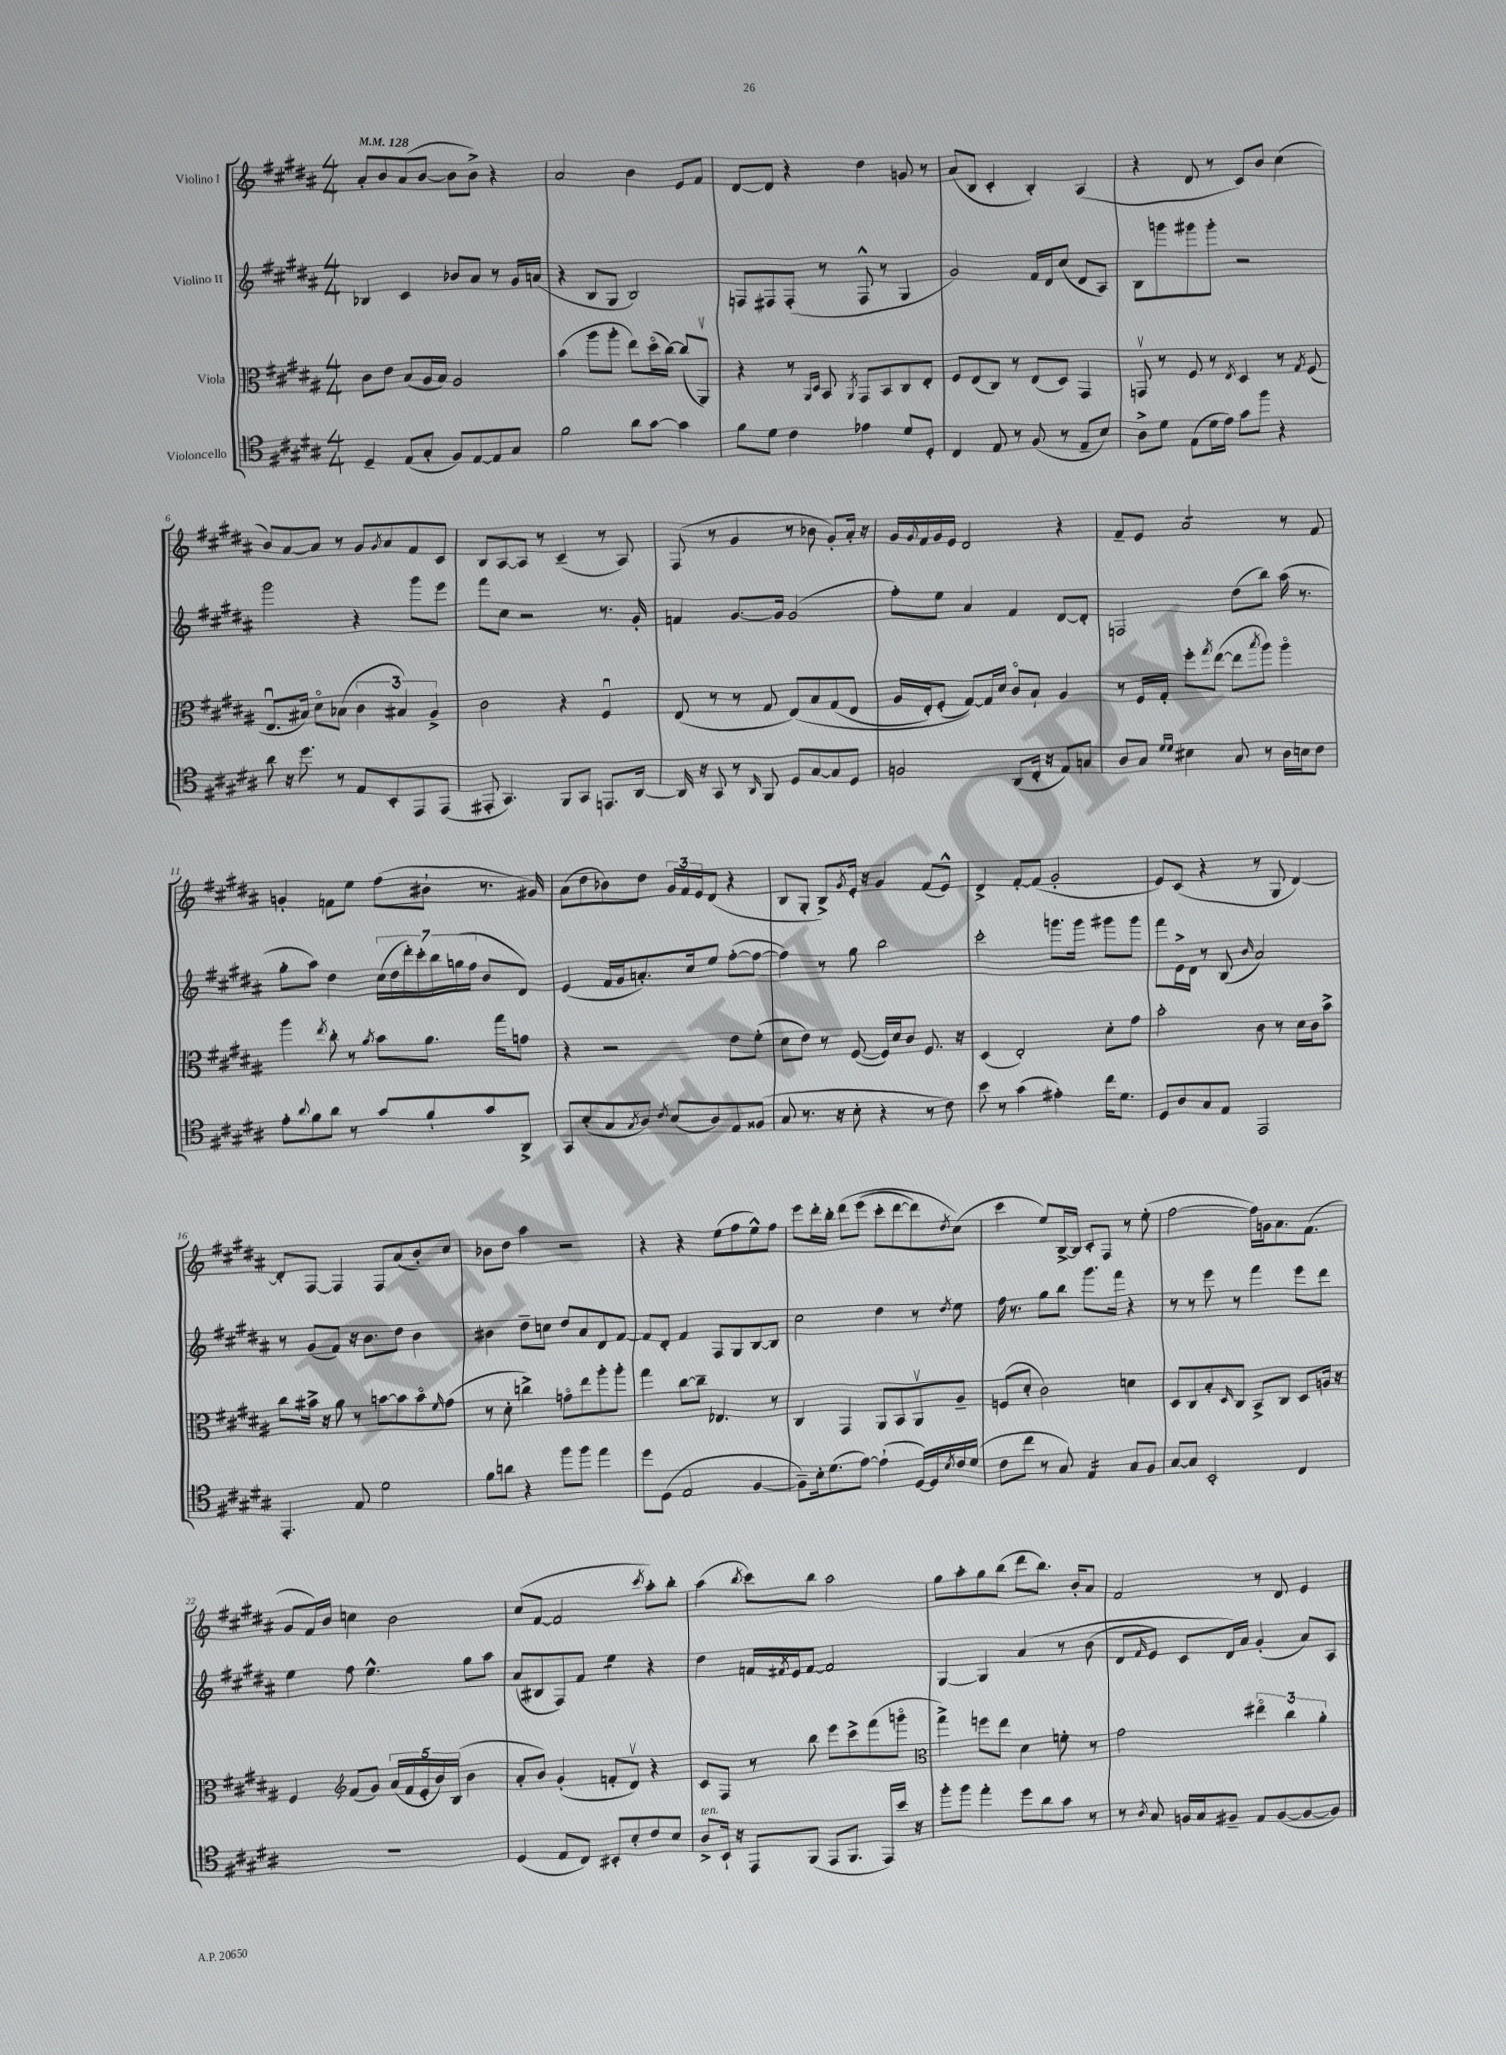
<<
\new StaffGroup <<
\new Staff = "s0" \with { instrumentName = "Violino I" } {
    \clef treble \key b \major \numericTimeSignature \time 4/4 \tempo 4 = 128
    ais'8-. b'8 ais'8( b'8~ b'8 b'8->) r4 |
    ais'2 b'4 e'8 fis'8 |
    dis'8~ dis'8 r4 dis''4 g'8 r8 |
    ais'8( b8 cis'4-. b4-.) ais4( |
    r4 dis'8 r8 cis'8) b'8 cis''4( |
    b'8) ais'8~ ais'8 r8 gis'8 \acciaccatura { gis'8 } ais'8 fis'8 cis'8 |
    b8 ais8~ ais8 r8 cis'4--( r8 ais8) |
    fis8( r8 gis'4 r8 bes'8 gis'8-.) ais'16-. r16 |
    gis'16 \appoggiatura { gis'8 } fis'16 gis'16 e'16 dis'2 r4 |
    fis'8-- e'8 ais'2:8 r8 fis'8 |
    g'4-. f'8 e''8 fis''8( bis'8-! r8. gis'16) |
    ais'8( dis''8 bes'8) dis''8 \tuplet 3/2 { gis'16 fis'16 e'16 } dis'8( r4 |
    b8 gis8-. b8->) \acciaccatura { gis'8 } e'16-. r16 gis'4 fis'8( e'8-^) |
    dis'4-> fis'8~-. fis'8( gis'2-. |
    e'8) cis'8( r4 r8 gis8 dis'4~) |
    dis'8-. fis8~ fis4 fis8 ais'8( b'8-.) cis''8 |
    bes'8 dis''8 ais''4 r2 |
    r4 r4 e''8( fis''8 e''8-^) fis''8 |
    e'''8 dis'''16-. b''16-. dis'''8\( e'''8( cis'''8-. dis'''8~ dis'''8) \acciaccatura { dis''8 } cis''8(\) |
    cis'''4 e''8) b16~-> b16 cis'8-. fis8 r8 e''8-.( |
    fis''2~ fis''16) g'16 ais'8. fis'8.( |
    gis'8 fis'16) b'16 c''4 b'2 |
    cis''8( fis'8~ fis'2 \acciaccatura { cis'''8 } ais''8-.) b''8-. |
    ais''4( \acciaccatura { b''8 } cis'''8) b''8 ais''2 |
    gis''8 ais''8-. gis''8 b''8( dis'''8 b''8.) b'16-. ais'8 |
    fis'2 r8 dis'8 e'4 \bar "|." |
}
\new Staff = "s1" \with { instrumentName = "Violino II" } {
    \clef treble \key b \major \numericTimeSignature \time 4/4
    bes4 cis'4 bes'8 ais'8 r8 gis'16 a'16( |
    r4 b8 gis8 b2) |
    f8 fis8 fis8-.( r8 fis8-^ r8 gis4 |
    gis'2) fis'16 dis'16 cis''8( dis'8 ais8) |
    b8 g'''8 gis'''8 gis'''8-. r2 |
    gis'''2 r4 gis'''8 e'''8 |
    fis'''8 cis''8 r2 r8. gis'16-. |
    f'4 gis'8.~ gis'16 gis'2( |
    fis''8-.) e''8 ais'4 fis'4 dis'8~ dis'8-. |
    f2 dis''8( b''8) ais''16( r8. |
    gis''8-. ais''8) dis''4 \tuplet 7/4 { cis''16( dis''16 dis'''16-.) cis'''16-. b''16 g''16( fis''16 } b'8 dis'8) |
    e'4( fis'16 gis'16 a'8.-.) cis''16 e''8 fis''8~-.( fis''8~ |
    fis''4) r8 gis''8 b''2 |
    cis'''2-. g'''8. g'''16 gis'''8 gis'''8 |
    fis'''8 e'16-> dis'16 r8 b8( \grace { b'16 } ais'2) |
    r8 gis'8( fis'8) r16 b'8. dis''8 b'4 |
    bis'4 dis''8-- c''8 dis''8 ais'8 dis'8 fis'8~ |
    fis'8 dis'8-. fis'4 fis8 gis8 b8~ b8 |
    cis''2 dis''4 r8 \acciaccatura { dis''8 } e''8 |
    fis''16 r8. gis''8 b''8 gis'''8. fis'''16 r4 |
    r8 r8 e'''8 r8 fis'''4 e'''8 dis'''8 |
    e''4 fis''8 e''4.-^ gis''8 ais''8 |
    ais'8( bis8 fis8) fis'8 e''4:8 r4 |
    dis''4 f'16 \acciaccatura { fis'8 } e'16 fis'8~ fis'2 |
    gis4~ gis4 ais'4\( r8 b'8( |
    dis'8 \grace { fis'16 } e'8) cis'8 dis'16\) ais'16 gis'4-.( ais'8) ais8 \bar "|." |
}
\new Staff = "s2" \with { instrumentName = "Viola" } {
    \clef alto \key b \major \numericTimeSignature \time 4/4
    cis'8 e'8 b8( ais16 b16) ais2 |
    b'4( ais''8 ais''8-. e''8) dis''16\flageolet( cis''16~) cis''8( ais,8\upbow) |
    r4 r8 \grace { ais,16 dis16 } b,8 \acciaccatura { ais,8 } gis,8 b,8 cis8 e8-. |
    fis8 e8( cis8) r8 e8( dis8) gis,4 |
    g,8\upbow r8 fis8 r8 \acciaccatura { e8 } dis4 r8 \acciaccatura { gis8 } fis8( |
    e8.\downbow bis16) dis'8\flageolet bes8( \tuplet 3/2 { cis'4 bis4) ais4-> } |
    cis'2 r4 fis4\downbow |
    e8( r8 r8 gis8 e8)\( b8 gis8( e8 |
    ais16 e16-.) fis8-.( gis8~)\) gis16 dis'16 cis'8\flageolet b8-! ais4 |
    r8 fis16 gis16-. fis''8-. \acciaccatura { gis''8 } e''8~( e''8 \acciaccatura { b''8 } ais''8) ais''4\flageolet |
    ais''4 \acciaccatura { e''8 } cis''8-. r8 \acciaccatura { ais'8 } b'8 ais'8. gis''16 g'8 |
    r4 r2 e'8 fis'8-.( |
    dis'8 e'8) r8 fis8~( fis16) dis'16 cis'8 fis8. r16 |
    dis4( e2-.) dis'8-. gis'8 |
    b'2-. cis'8 r8 dis'16 cis'16 b'8-> |
    cis''8 bis'16-> r16 ais'8 r8 b'8~ b'8 b'8\flageolet \grace { fis'16 } gis'8( |
    r8 dis'8-. c''4->) g'8\flageolet e''8 ais''8-. ais''8-. |
    gis''4 cis''8~ cis''8-- ees4. r8 |
    cis4 gis,4 ais,8 b,8 ais,8\upbow ais8-- |
    f8( dis'8-. cis'2) d'4 |
    dis8 cis8 b8-. \grace { dis16 } cis8 b,8-> cis8 dis8 a16 r16 |
    fis4 \clef treble fis'8( gis'8) \tuplet 5/4 { ais'16( fis'16 e'16-. b'16) b16( } b'4 |
    ais'8-. b'8) gis'4-.( f'8-. dis'8\upbow) r4 |
    cis'8 fis8 r8 b''8 e'''8 cis'''8-> fis'''8( g'''8\flageolet |
    \clef alto gis''4->) f''8 e''8 dis'4 f'8-. r8 |
    gis'2 \tuplet 3/2 { eis''4\flageolet cis''4 ais'4-. } \bar "|." |
}
\new Staff = "s3" \with { instrumentName = "Violoncello" } {
    \clef tenor \key b \major \numericTimeSignature \time 4/4
    dis4-- e8( gis8-. fis8) e8~ e8 gis8 |
    fis'2 ais'8 gis'8~ gis'4 |
    fis'8 dis'8 cis'4 ees'4 dis'8 dis8-. |
    cis4 e8 r8 fis8( r8 e8-- b8) |
    ais8-> dis'8 e8( dis'16 e'16) gis'8 fis''8 r4 |
    ais'8 r16 dis''8. r8 e8 b,8-. e,8 e,8( |
    eis,8-. gis,4.) fis,8 gis,8 e,8. ais,16~ |
    ais,16 r16 gis,8 r8 \grace { ais,16 } fis,8 dis8 gis8~ gis8 dis8 |
    f2 ais,8( cis16-. r16 e8) g8 |
    ais8 gis8 \grace { dis'16 dis'16 } bis4 gis8 r8 ais16 b16 cis'8 |
    e'8-. \appoggiatura { ais'8 } fis'8 ais'8 r8 gis'8 fis'8-! gis'8 ais,8-> |
    gis,8 b8-.( gis8 \acciaccatura { gis8 } ais8) \acciaccatura { cis'8 } b8( ais8) e8 fisis8( |
    gis8 r8. r16 b8-. r4 r8 cis'8) |
    b'8 r8 gis'4( eis'4-.) cis''16 dis'8. |
    dis8 ais8 gis8 e8 e,2 |
    e,4.-. e8 dis'2 |
    fis'8 a'8 r4 fis''8 fis''8 e''4 |
    dis''8 dis8( e2 fis4~ |
    fis8--) b16-. dis'8.( e'8~) e'4-!( dis16~) dis16 \acciaccatura { b8 } cis'16 dis'16( |
    cis'8 cis''8 r8 gis8) e4:16 gis8 fis8 |
    gis8~ gis8 b,2-. cis4 |
    R1 |
    dis4( e8 cis8) bis,8-. b8-. cis'8 b8 |
    ais8->^\markup { \italic "ten." } b,16-! r16 e,8 fis,8( e,8 fis,8. e,16) b'16 r16 |
    fis''8-. fis''8 e''4-. dis''8 ais'8 gis'8 r8 |
    r8 \acciaccatura { ais8 } gis8 f16 gis16 fis8-- e8 fis8~( fis8~ fis8) \bar "|." |
}
>>
>>
